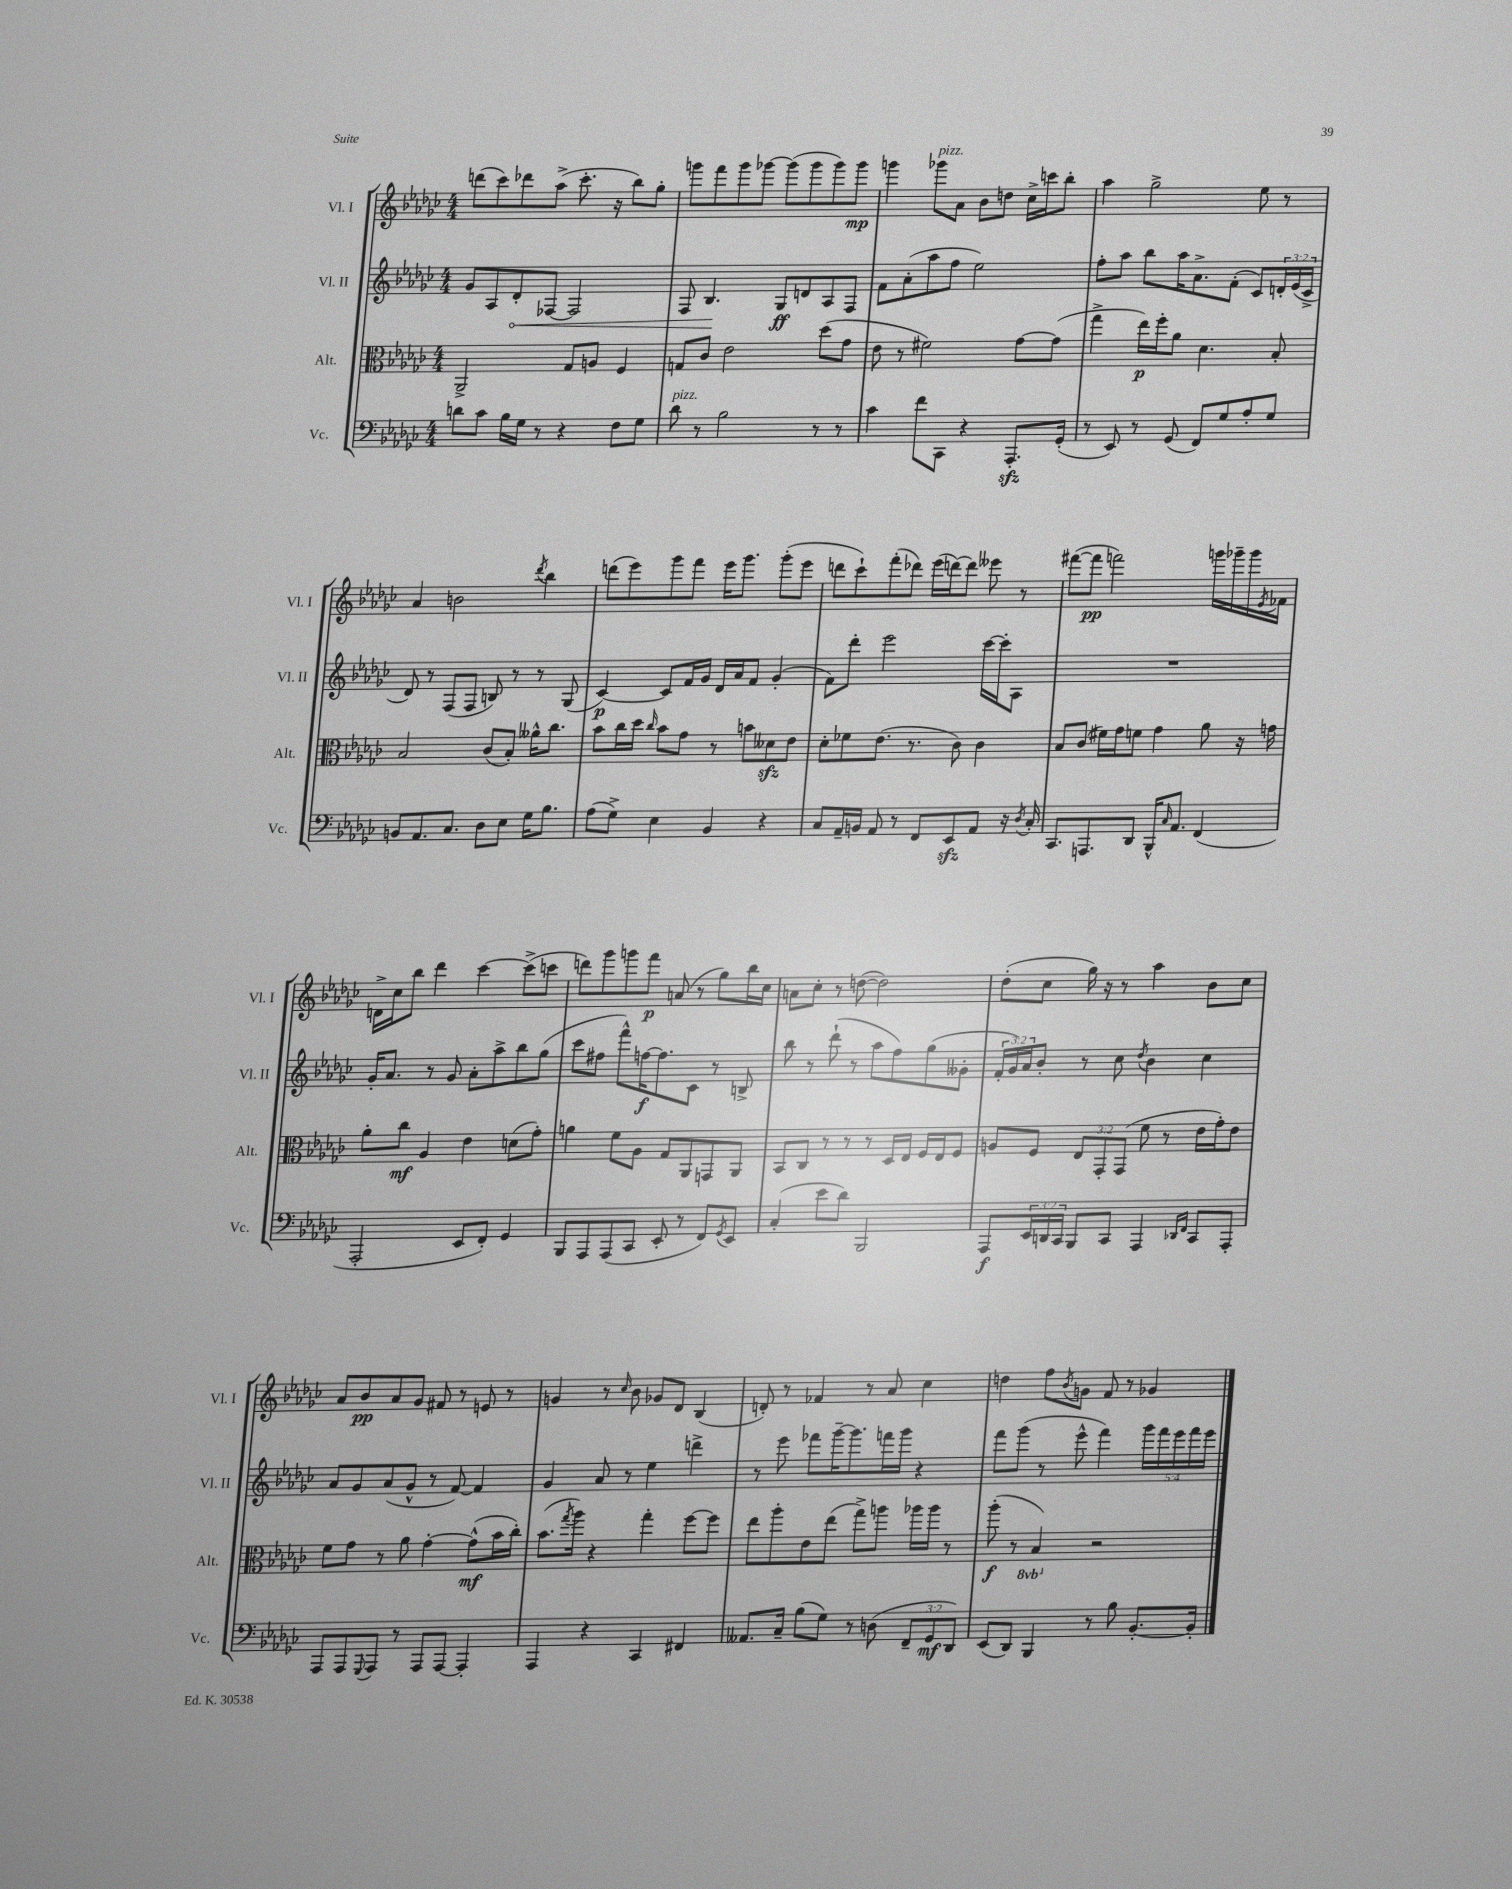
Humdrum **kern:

**kern	**dynam	**kern	**dynam	**kern	**dynam	**kern	**dynam
*part4	*part4	*part3	*part3	*part2	*part2	*part1	*part1
*staff4	*staff4	*staff3	*staff3	*staff2	*staff2	*staff1	*staff1
*I"Vc.	*	*I"Alt.	*	*I"Vl. II	*	*I"Vl. I	*
*I'Vc.	*	*I'Alt.	*	*I'Vl. II	*	*I'Vl. I	*
*clefF4	*	*clefC3	*	*clefG2	*	*clefG2	*
*k[b-e-a-d-g-c-]	*	*k[b-e-a-d-g-c-]	*	*k[b-e-a-d-g-c-]	*	*k[b-e-a-d-g-c-]	*
*M4/4	*	*M4/4	*	*M4/4	*	*M4/4	*
=41	=41	=41	=41	=41	=41	=41	=41
8dn\L	.	2AA-^/	.	8g-/L	.	(8dddn\L	.
8c-\J	.	.	.	8A-/	.	8ccc-\)	.
!	!	!	!	!	!LO:HP:b	!	!
16B-\LL	.	.	.	8d-'/	<	8ddd-X\	.
16G-\JJ	.	.	.	.	.	.	.
8r	.	.	.	[8F-X/J	.	(8aa-^\J	.
4r	.	8G-/L	.	2F-/]	.	8.ccc-'\	.
.	.	8An/J	.	.	.	.	.
.	.	.	.	.	.	16r	.
8F\L	.	4F/	.	.	.	8bb-\L)	.
8G-\J	.	.	.	.	.	8gg-'\J	.
=42	=42	=42	=42	=42	=42	=42	=42
!LO:TX:a:i:t=pizz.	!	!	!	!	!	!	!
8d-\	.	8Gn/L	.	8F/	.	8gggn\L	.
8r	.	8c-/J	.	4.B-/	.	8fff\	.
2B-\	.	2e-\	.	.	.	8ggg\	.
.	.	.	.	.	.	[8ggg-X\J	.
.	.	.	.	8G-/L	[ ff	(8ggg-\L]	.
.	.	.	.	8dn/	.	8ggg-\	.
8r	.	(8dd-\L	.	8A-/	.	8ggg-\)	.
8r	.	8g-\J	.	8F/J	.	8ggg-\J	mp
=43	=43	=43	=43	=43	=43	=43	=43
4c-\	.	8e-\	.	8f\L	.	4gggn\	.
.	.	8r	.	(8a-'\	.	.	.
!	!	!	!	!	!	!LO:TX:a:i:t=pizz.	!
8f\L	.	2f#X\)	.	8aa-\	.	8ggg-X\L	.
8CC-\J	.	.	.	8ff\J	.	8a-\J	.
4r	.	.	.	2ee-\)	.	8b-\L	.
.	.	.	.	.	.	8ddn\J	.
8.AAA-zz'/L	.	[8g-\L	.	.	.	16cc-^\LL	.
.	.	.	.	.	.	16cccn\J	.
.	.	(8g-\J]	.	.	.	8bb-'\J	.
(16GG-'/Jk	.	.	.	.	.	.	.
=44	=44	=44	=44	=44	=44	=44	=44
8r	.	4gg-^\	.	8ff'\L	.	4aa-\	.
8EE-/)	.	.	.	8aa-\J	.	.	.
8r	.	16ee-\LL)	p	8bb-\L	.	2gg-^\	.
.	.	16ff'\J	.	.	.	.	.
(8GG-/	.	8a-\J	.	16aa-\K	.	.	.
.	.	.	.	8.a-^\	.	.	.
8FF/L)	.	4.d-\	.	.	.	.	.
8G-/	.	.	.	(8f'\J	.	.	.
8A-'/	.	.	.	8c-/L)	.	8ee-\	.
8G-/J	.	8B-'/	.	24dn'/L	.	8r	.
.	.	.	.	(24e-/	.	.	.
.	.	.	.	24c-^/JJ	.	.	.
!!LO:LB:g=z
=45	=45	=45	=45	=45	=45	=45	=45
8BBn/L	.	2B-/	.	8d-/)	.	4a-/	.
8.AA-/	.	.	.	8r	.	.	.
.	.	.	.	(8F/L	.	2bn\	.
8.C-/J	.	.	.	.	.	.	.
.	.	.	.	8F/J	.	.	.
8D-\L	.	(8c-/L	.	8Bn/)	.	.	.
8E-\J	.	8B-'/J)	.	8r	.	.	.
.	.	.	.	.	.	8qddd-/	.
16G-\KL	.	16a--X^^\KL	.	8r	.	4bb-\	.
8.B-\J	.	8.cc-\J	.	.	.	.	.
.	.	.	.	(8G-/	.	.	.
=46	=46	=46	=46	=46	=46	=46	=46
(8A-\L	.	8b-\L	.	[4c-/)	p	(8dddn\L	.
8G-^\J)	.	16cc-\L	.	.	.	8eee-\)	.
.	.	16dd-\JJ	.	.	.	.	.
.	.	16qqcc-/	.	.	.	.	.
4E-\	.	8b-\L	.	8c-/L]	.	8ggg-\	.
.	.	8g-\J	.	16f/L	.	8fff\J	.
.	.	.	.	16g-/JJ	.	.	.
4BB-/	.	8r	.	16d-/LL	.	16eee-\KL	.
.	.	.	.	16a-/J	.	8.ggg-\J	.
.	.	8bn\L	.	8f/J	.	.	.
4r	.	8d--Xzz\	.	(4g-'/	.	(8ggg-'\L	.
.	.	8e-\J	.	.	.	8eee-\J	.
=47	=47	=47	=47	=47	=47	=47	=47
8C-/L	.	8d-'\L	.	8f\L)	.	8dddn\L	.
16AA-~/L	.	8f-X\	.	8ddd-'\J	.	8ccc-`\)	.
16BBn/JJ	.	.	.	.	.	.	.
8AA-/	.	(8.e-\J	.	2eee-\	.	(8fff'\	.
8r	.	.	.	.	.	8ddd-X\J)	.
.	.	8.r	.	.	.	.	.
8FF/L	.	.	.	.	.	(16eee-\LL	.
.	.	.	.	.	.	[16dddn\J)	.
8EE-zz/	.	8c-\)	.	.	.	8ddd\J]	.
8AA-/J	.	4c-\	.	[16ccc-\LL	.	8eee--X\	.
.	.	.	.	16ccc-'\J]	.	.	.
16r	.	.	.	8A-\J	.	8r	.
8qD-/	.	.	.	.	.	.	.
16C-'/	.	.	.	.	.	.	.
=48	=48	=48	=48	=48	=48	=48	=48
8.CC-/L	.	8B-/L	.	1r	.	([8fff#X\L	.
.	.	(8c-/J	.	.	.	8fff#\J]	pp
8.AAAn/	.	.	.	.	.	.	.
.	.	16f#X\LL)	.	.	.	2fffn\)	.
.	.	16g-\J	.	.	.	.	.
8DD-/J	.	8fn\J	.	.	.	.	.
16BBB-^^/KL	.	4g-\	.	.	.	.	.
16qqC-/	.	.	.	.	.	.	.
8.AA-/J	.	.	.	.	.	.	.
(4FF/	.	8a-\	.	.	.	16gggn\LL	.
.	.	.	.	.	.	16ggg-X~\	.
.	.	16r	.	.	.	16ggg-\	.
.	.	.	.	.	.	8qe-/	.
.	.	16gn\	.	.	.	16f-X\JJ	.
!!LO:LB:g=z
=49	=49	=49	=49	=49	=49	=49	=49
2AAA-'/	.	8a-'\L	.	16g-'/KL	.	16dn^\LL	.
.	.	.	.	8.a-/J	.	16cc-\J	.
.	.	8cc-\J	mf	.	.	8bb-\J	.
.	.	4A-/	.	8r	.	4ddd-\	.
.	.	.	.	8g-/	.	.	.
8EE-/L	.	4e-\	.	8a-'\L	.	[4ccc-\	.
8FF'/J)	.	.	.	8aa-^\	.	.	.
4GG-/	.	(8dn\L	.	8bb-\	.	(8ccc-^\L]	.
.	.	8g-'\J)	.	(8gg-\J	.	8cccn\J	.
=50	=50	=50	=50	=50	=50	=50	=50
8BBB-/L	.	4an\	.	8ccc-\L	.	8dddn\L)	.
8AAA-/	.	.	.	8ff#X\J	.	8ggg-\	.
(8AAA-/	.	8f\L	.	8fff^^\L)	.	8gggn\	.
8CC-/J	.	8A-\J	.	[16ffn\K	f	8fff\J	p
.	.	.	.	8.ff\]	.	.	.
8EE-'/	.	8G-/L	.	.	.	(8an/	.
8r	.	8AA-/	.	8c-\J	.	8r	.
8FF/L)	.	8GGn/	.	8r	.	8gg-\L)	.
8qGG-/	.	.	.	.	.	.	.
8EE-/J	.	8AA-/J	.	8Bn^/	.	16bb-\L	.
.	.	.	.	.	.	16cc-\JJ	.
=51	=51	=51	=51	=51	=51	=51	=51
(4C-'/	.	8BB-/L	.	8bb-\	.	8an\L	.
.	.	8C-/J	.	8r	.	8cc-'\J	.
8e-\L	.	8r	.	(8ddd-`\	.	8r	.
8d-\J)	.	8r	.	8r	.	([8ddn\	.
2BBB-/	.	8r	.	8aa-\L	.	2dd\])	.
.	.	16D-/LL	.	8ff\)	.	.	.
.	.	16E-/JJ	.	.	.	.	.
.	.	16F/LL	.	(8gg-\	.	.	.
.	.	16E-/J	.	.	.	.	.
.	.	8F/J	.	8g--X'\J	.	.	.
=52	=52	=52	=52	=52	=52	=52	=52
8AAA-/L	f	8An/L	.	24f'/LL	.	(8dd-'\L	.
.	.	.	.	24g-/)	.	.	.
.	.	.	.	24a-/J	.	.	.
24EE-/L	.	8F/J	.	8b-'/J	.	8cc-\J	.
24DDn/	.	.	.	.	.	.	.
24CC-/JJ	.	.	.	.	.	.	.
8BBB-/L	.	12E-/L	.	8r	.	16gg-\)	.
.	.	.	.	.	.	16r	.
.	.	12GG-'/	.	.	.	.	.
8CC-/J	.	.	.	8cc-\	.	8r	.
.	.	(12GG-/J	.	.	.	.	.
.	.	.	.	8qdd-/	.	.	.
4AAA-/	.	8f\	.	4b-\	.	4aa-\	.
.	.	8r	.	.	.	.	.
16qqDD-X/LL	.	.	.	.	.	.	.
16qqFF/JJ	.	.	.	.	.	.	.
8CC-/L	.	16e-\LL	.	4cc-\	.	8b-\L	.
.	.	16g-'\J)	.	.	.	.	.
8AAA-'/J	.	8e-\J	.	.	.	8cc-\J	.
!!LO:LB:g=z
=53	=53	=53	=53	=53	=53	=53	=53
8AAA-/L	.	8f\L	.	8a-/L	.	8a-/L	.
8AAA-/	.	8g-\J	.	8g-/	.	8b-/	pp
8qqGGG-/	.	.	.	.	.	.	.
8AAA-/J	.	8r	.	(8a-/	.	8a-/	.
8r	.	8a-\	.	8g-^^/J	.	8g-/J	.
8AAA-/L	.	[4g-'\	.	8r	.	8f#X/	.
[8AAA-/J	.	.	.	[8f/)	.	8r	.
4AAA-'/]	.	(8g-^^\L]	mf	4f/]	.	8en/	.
.	.	16b-\L	.	.	.	8r	.
.	.	16cc-'\JJ)	.	.	.	.	.
=54	=54	=54	=54	=54	=54	=54	=54
4AAA-/	.	(8.b-\L	.	4g-/	.	4gn/	.
.	.	8qgg-/	.	.	.	.	.
.	.	16aa-\Jk)	.	.	.	.	.
4r	.	4r	.	8a-/	.	8r	.
.	.	.	.	.	.	16qqcc-/	.
.	.	.	.	8r	.	8b-\	.
4CC-/	.	4gg-'\	.	4ee-\	.	8g-X/L	.
.	.	.	.	.	.	8d-/J	.
4FF#X/	.	[8ff\L	.	4dddn^\	.	(4B-/	.
.	.	8ff\J]	.	.	.	.	.
=55	=55	=55	=55	=55	=55	=55	=55
8.AA--X/L	.	8ee-\L	.	8r	.	8dn'/)	.
.	.	8aa-'\	.	8eee-\	.	8r	.
16C-~/Jk	.	.	.	.	.	.	.
(8B-\L	.	8e-\	.	8fff-X\L	.	4f-X/	.
8G-\J)	.	(8ee-\J	.	[16ggg-~\K	.	.	.
.	.	.	.	8.ggg-\]	.	.	.
8r	.	8gg-^\L)	.	.	.	8r	.
(8Dn\	.	8aan\J	.	16fffn\L	.	8a-/	.
.	.	.	.	16ggg-\JJ	.	.	.
12FF~/L	.	16aa-X\LL	.	4r	.	4cc-\	.
.	.	16aa-\JJ	.	.	.	.	.
12GG-/	mf	.	.	.	.	.	.
.	.	8r	.	.	.	.	.
12DD-/J)	.	.	.	.	.	.	.
=56	=56	=56	=56	=56	=56	=56	=56
(8EE-/L	.	(8aa-'\	f	8fff\L	.	4ddn\	.
8DD-/J)	.	8r	.	(8ggg-\J	.	.	.
*	*	*8ba	*	*	*	*	*
4BBB-/	.	4BB-/)	.	8r	.	8ff\L	.
.	.	.	.	.	.	8qb-/	.
.	.	.	.	8eee-^^\	.	8gn\J	.
*	*	*X8ba	*	*	*	*	*
8r	.	2r	.	4fff\)	.	8f/	.
8B-\	.	.	.	.	.	8r	.
[8.BB-'/L	.	.	.	20ggg-\LL	.	4g-X/	.
.	.	.	.	20fff\	.	.	.
.	.	.	.	20eee-\	.	.	.
.	.	.	.	20fff\	.	.	.
16BB-'/Jk]	.	.	.	.	.	.	.
.	.	.	.	20eee-\JJ	.	.	.
==	==	==	==	==	==	==	==
*-	*-	*-	*-	*-	*-	*-	*-
